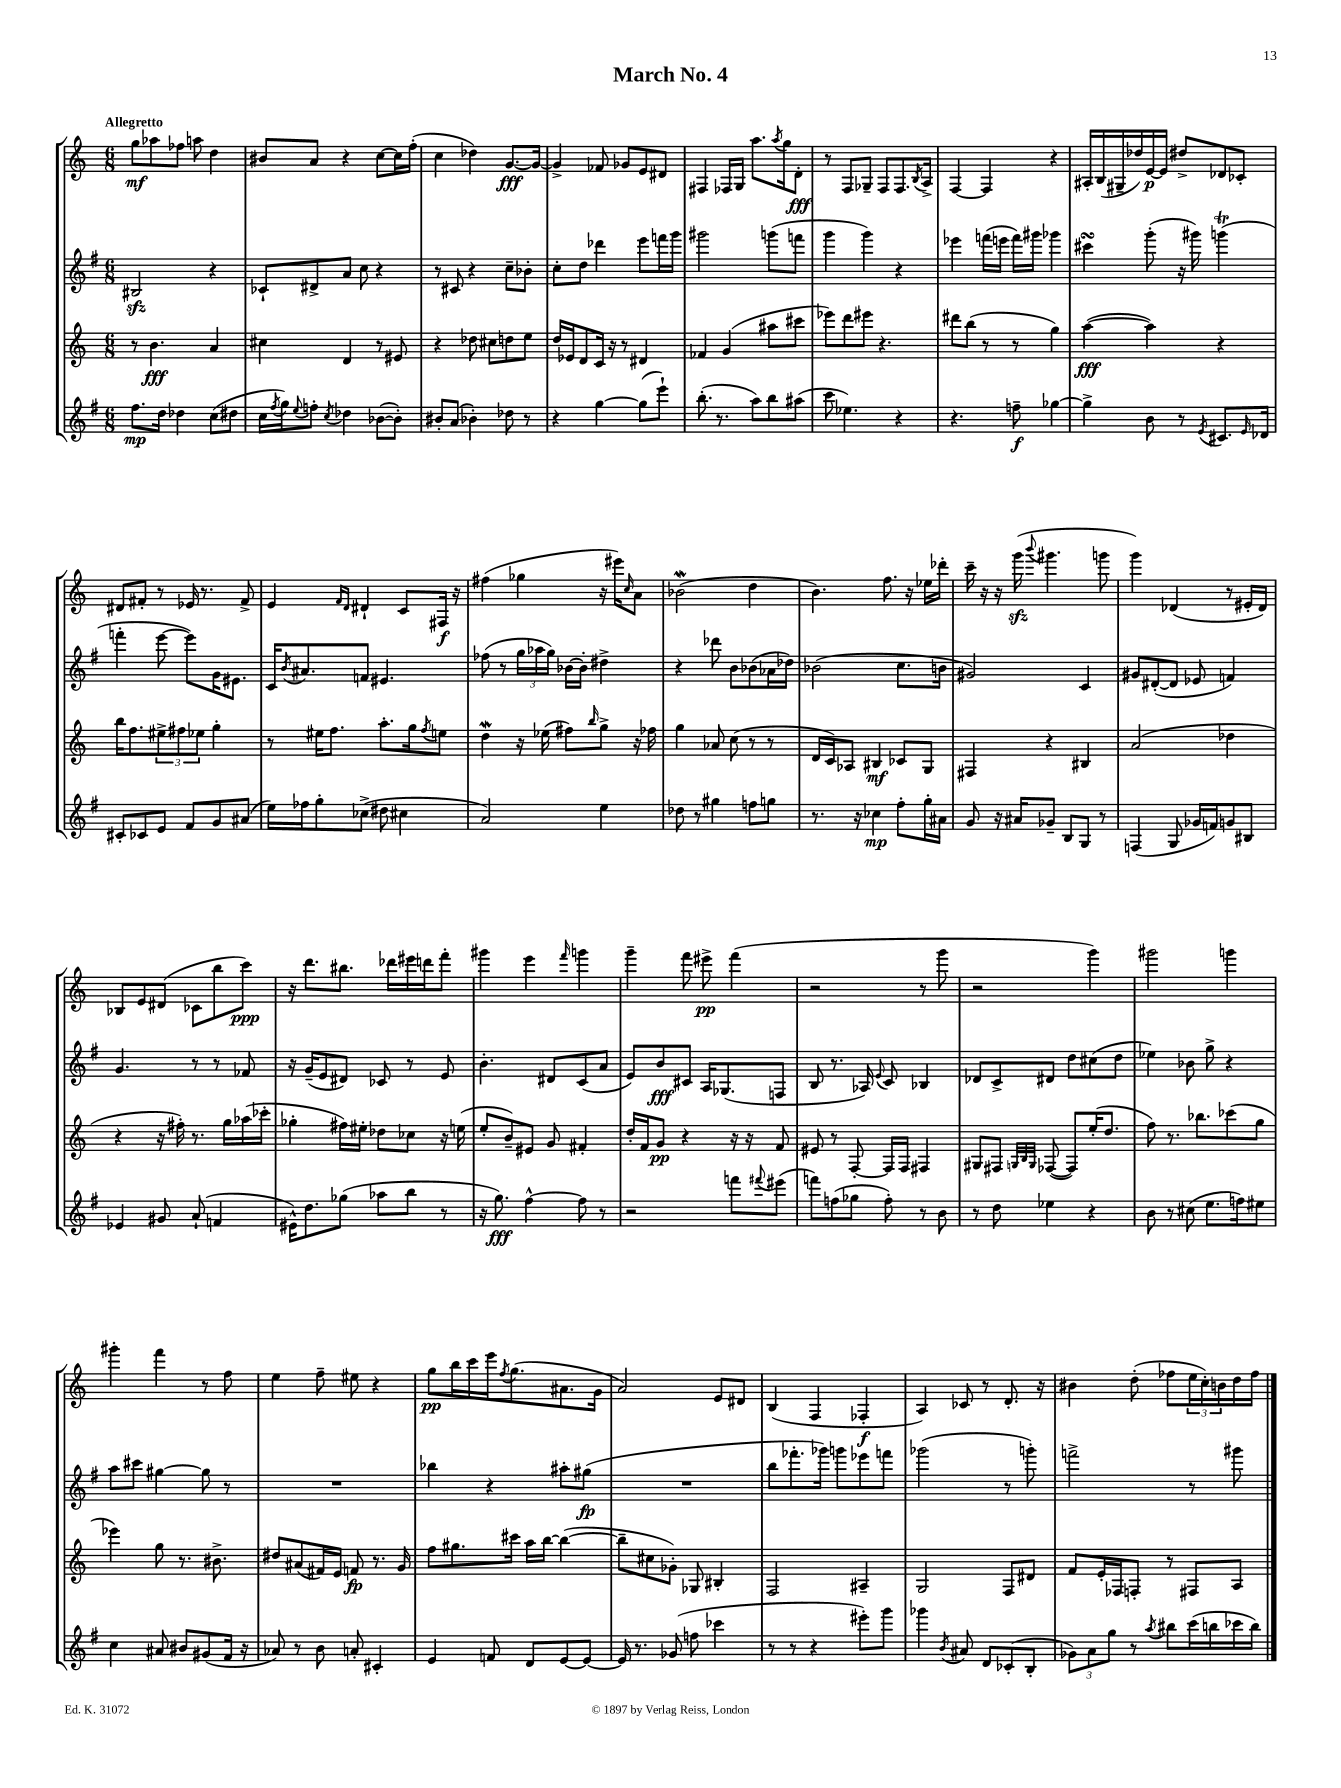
\header { title = "March No. 4" }
<<
\new StaffGroup <<
\new Staff = "s0" {
    \clef treble \key c \major \numericTimeSignature \time 6/8 \tempo "Allegretto"
    g''8\mf aes''8 fes''8 a''8 d''4 |
    bis'8 a'8 r4 c''8~ c''16 f''16-.( |
    c''4 des''4) g'8.~\fff g'16~ |
    g'4-> fes'8 ges'8 e'8 dis'8 |
    fis4 fes16 g16 a''8. \acciaccatura { a''8 } g''16 d'8-.\fff |
    r8 f8 ges8-- f8 f8. \acciaccatura { b8 } a16-> |
    f4~ f4 r4 |
    ais16-. b16( gis16-- des''16) e'16~\p e'16 dis''8-> des'8 ces'8-. |
    dis'8 fis'8-. r8 ees'16 r8. fis'8-> |
    e'4 \grace { f'16 d'16 } dis'4-! c'8 fis16\f r16 |
    fis''4( ges''4 r16 eis'''16) \grace { c''16 } a'8 |
    bes'2\mordent( d''4 |
    b'4.) f''8. r16 ees''16 des'''16-. |
    c'''16-- r16 r16 g'''16\sfz( \appoggiatura { b'''8 } gis'''4. g'''8 |
    g'''4) des'4( r8 eis'16-. des'16) |
    bes8 e'8 dis'8( ces'8 b''8 c'''8\ppp) |
    r16 d'''8. bis''8. des'''16 eis'''16 d'''16 f'''8-. |
    gis'''4 e'''4 \grace { f'''16 } g'''4 |
    g'''4-- f'''8 eis'''8->\pp f'''4( |
    r2 r8 g'''8 |
    r2 g'''4) |
    gis'''2 g'''4 |
    gis'''4-. f'''4 r8 f''8 |
    e''4 f''8-- eis''8 r4 |
    g''8\pp b''16 c'''16 e'''16 \acciaccatura { f''8 } g''8.( ais'8. g'16 |
    a'2) e'8 dis'8 |
    b4( f4 fes4-.\f |
    a4) ces'8 r8 d'8.-. r16 |
    bis'4 d''8-.( fes''8 \tuplet 3/2 { e''16 c''16-.) b'16 } d''16 fes''16 \bar "|." |
}
\new Staff = "s1" {
    \clef treble \key g \major \numericTimeSignature \time 6/8
    bis2\sfz r4 |
    ces'8-! dis'8-> a'8 c''8 r4 |
    r8 cis'8 r4 c''8-- bes'8-. |
    c''8-. d''8 des'''4 e'''8 f'''16 g'''16 |
    gis'''2 g'''8( f'''8 |
    g'''4 g'''4) r4 |
    ees'''4 f'''16( e'''16 f'''16) gis'''16 ges'''4 |
    cis'''4\turn g'''8-.( r16 gis'''16) g'''4\trill( |
    f'''4-. e'''8~ e'''8) g'16 eis'8. |
    c'16 \acciaccatura { b'8 } ais'8. f'8 eis'4. |
    fes''8( r8 \tuplet 3/2 { g''16 aes''16 g''16) } bes'16~ bes'16-. dis''4-> |
    r4 des'''8 b'8 bes'8( aes'16 des''16) |
    bes'2( c''8. b'16 |
    gis'2) c'4 |
    gis'8 dis'8~-.( dis'8 ees'8 f'4) |
    g'4. r8 r8 fes'8 |
    r16 g'16--( e'8 dis'8) ces'8 r8 e'8 |
    b'4.-. dis'8 c'8( a'8 |
    e'8) b'8\fff cis'8 a16 ges8.( f8 |
    b8 r8. aes16) \appoggiatura { e'8 } c'8 bes4 |
    des'8 c'8-> dis'8 d''8 cis''8( d''8 |
    ees''4) bes'8 g''8-> r4 |
    a''8 cis'''8 gis''4~ gis''8 r8 |
    R2. |
    bes''4 r4 ais''8-. gis''8\fp( |
    R2. |
    b''8 fes'''8.-. ges'''16) g'''8 ees'''8 f'''8 |
    ges'''2( r8 g'''8-.) |
    f'''2-> r8 gis'''8 \bar "|." |
}
\new Staff = "s2" {
    \clef treble \key c \major \numericTimeSignature \time 6/8
    r8 b'4.\fff a'4 |
    cis''4 d'4 r8 eis'8 |
    r4 des''8 cis''8 d''8 e''8 |
    d''16 ees'16 d'8 c'16 r16 r8 dis'4 |
    fes'4 g'4( ais''8 cis'''8 |
    ees'''8) d'''8 eis'''8 r4. |
    dis'''8 b''8( r8 r8 g''4) |
    a''4~\fff( a''4) r4 |
    b''16 f''8. \tuplet 3/2 { eis''8-> fis''8 ees''8 } g''4-. |
    r8 eis''16 f''8. a''8.-. g''16 \acciaccatura { f''8 } e''8 |
    d''4\mordent r16 ees''16( fis''8) \grace { b''16 } g''8-> r16 fes''16 |
    g''4 aes'8 c''8( r8 r8 |
    d'16 c'16) aes8 bis4\mf ces'8 g8 |
    fis4 r4 bis4 |
    a'2( des''4 |
    r4 r16 fis''16-.) r8. g''16 aes''16( ces'''16-. |
    ges''4-. fis''16) eis''16-. des''8 ces''8 r16 e''16( |
    e''8-. b'8--) eis'8 g'8 fis'4-. |
    d''16-. f'16 g'8\pp r4 r16 r16 f'8 |
    eis'8 r8 f8~-. f16 f16 fis4 |
    gis8 fis8 \grace { g32 b32 g32 } fes8~( fes8) e''16-.( d''8. |
    f''8) r8. bes''8. ces'''8( g''8 |
    ees'''4) g''8 r8. bis'8.-> |
    dis''8 ais'8( fis'16) e'16 f'8\fp r8. g'16 |
    f''8 gis''8. cis'''16 a''16 b''16~ b''4~( |
    b''8-- cis''8 ges'8-.) ges8 bis4-. |
    f2 ais4-- |
    g2 f8 dis'8 |
    f'8 e'16-. fes16 f8-. r8 fis8 a8 \bar "|." |
}
\new Staff = "s3" {
    \clef treble \key g \major \numericTimeSignature \time 6/8
    fis''8.\mp d''16 des''4 c''8( dis''8 |
    c''16 \acciaccatura { fis''8 } g''16) \appoggiatura { e''8 } f''8-. \acciaccatura { c''8 } des''4 bes'8~( bes'8-.) |
    bis'8-. a'8( bes'4-.) des''8 r8 |
    r4 g''4~ g''8( e'''8-!) |
    b''8.-.( r8. a''8) b''8 ais''8( |
    c'''8 ees''4.) r4 |
    r4. f''8--\f ges''4~ |
    ges''4-> b'8 r8 \acciaccatura { e'8 } cis'8. \grace { e'16 } des'16 |
    cis'8-. ces'8 e'8 fis'8 g'8 ais'8( |
    e''16) fes''16 g''8-. ces''8->( dis''8 cis''4 |
    a'2) e''4 |
    des''8 r8 gis''4 f''8 g''8 |
    r8. r16 ces''4\mp fis''8-. g''16-. ais'16 |
    g'8 r16 ais'16 ges'8-- b8 g8 r8 |
    f4( g8 ges'16 f'16) g'8 bis8 |
    ees'4 gis'8 a'8-!( f'4 |
    eis'16-^) d''8. ges''8( aes''8 b''8 r8 |
    r16 g''8.\fff) fis''4~-^ fis''8 r8 |
    r2 f'''8 \appoggiatura { fis'''8 } eis'''8( |
    f'''8) f''8( ges''8 f''8-.) r8 b'8 |
    r8 d''8 ees''4 r4 |
    b'8 r8 cis''8( e''8. f''16) eis''8 |
    c''4 ais'8 bis'8 gis'8( fis'16 r16 |
    aes'8) r8 b'8 a'8-. cis'4-. |
    e'4 f'8 d'8 e'8~ e'8~ |
    e'16 r8. ges'8( f''8 ces'''4 |
    r8 r8 r4 eis'''8-.) g'''8 |
    ges'''4 \acciaccatura { b'8 } ais'8 d'8 ces'8-.( b8-. |
    \tuplet 3/2 { ges'8) a'8 g''8 } r8 \acciaccatura { a''8 } bis''8 c'''16( b''16 ces'''16 b''16) \bar "|." |
}
>>
>>
\layout { \context { \Score \remove "Bar_number_engraver" } }
